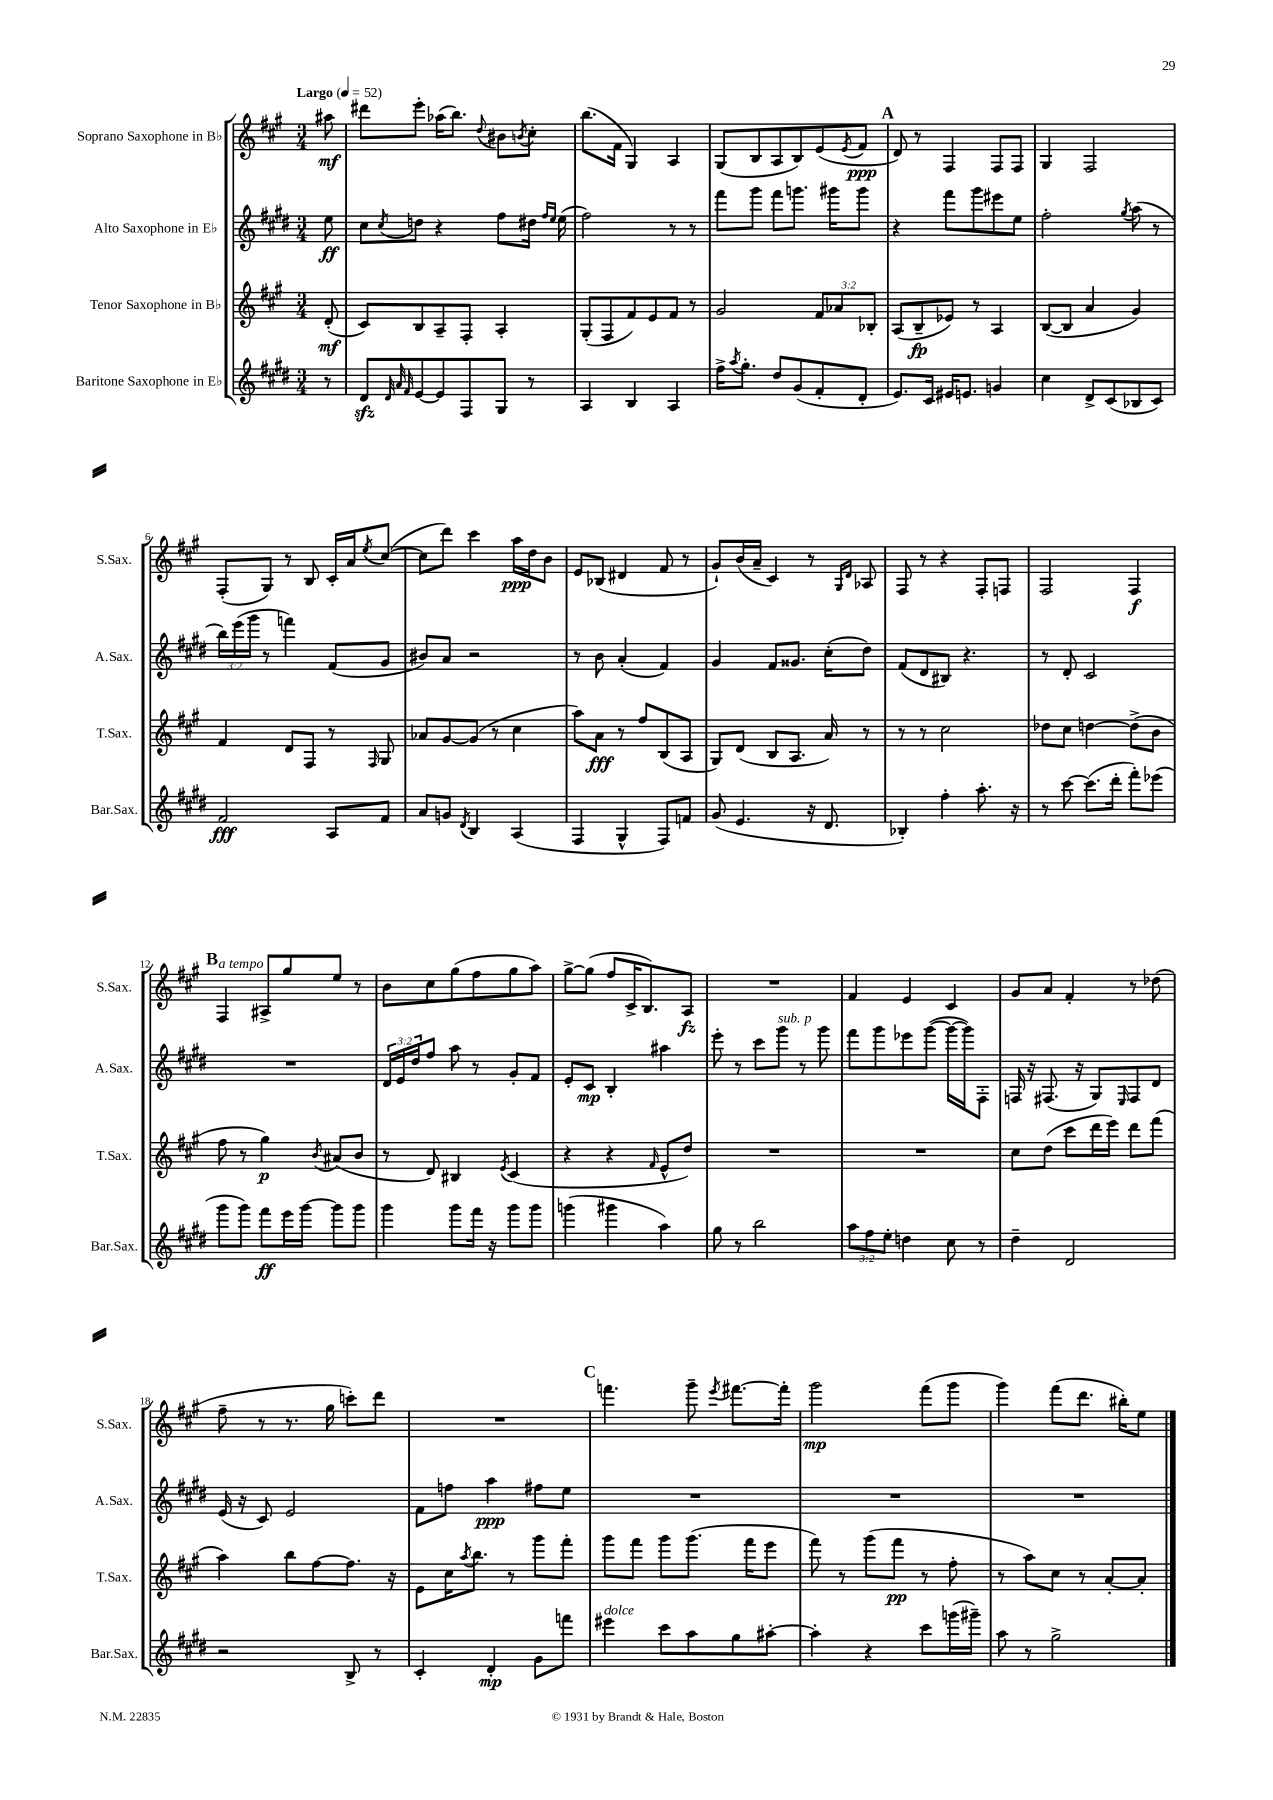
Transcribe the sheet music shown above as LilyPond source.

<<
\new StaffGroup <<
\new Staff = "s0" \with { instrumentName = "Soprano Saxophone in Bb" shortInstrumentName = "S.Sax." } {
    \clef treble \key a \major \numericTimeSignature \time 3/4 \partial 8 \tempo "Largo" 4 = 52
    ais''8\mf |
    dis'''8 e'''8-. aes''16( b''8.) \appoggiatura { d''8 } bis'8 \acciaccatura { b'8 } cis''8-. |
    b''8.( fis'16 gis4) a4 |
    gis8( b8 a8 b8) e'8( \acciaccatura { e'8 } fis'8\ppp |
    \mark \markup { \bold "A" } d'8) r8 fis4 fis8 fis8 |
    gis4 fis2 |
    fis8-.( gis8) r8 b8 cis'16-. a'16 \acciaccatura { e''8 } cis''8~( |
    cis''8 d'''8) cis'''4 a''16\ppp d''16 b'8 |
    e'8 bes8( dis'4 fis'8 r8 |
    gis'8-!) b'16( a'16-- cis'4) r8 \grace { gis16 d'16 } aes8 |
    fis8 r8 r4 fis8-. f8 |
    fis2 fis4\f |
    \mark \markup { \bold "B" } fis4^\markup { \italic "a tempo" } ais8-> gis''8 e''8 r8 |
    b'8 cis''8 gis''8( fis''8 gis''8 a''8) |
    gis''8~-> gis''8( fis''8 cis'16-> b8.) a8\fz |
    R2. |
    fis'4 e'4 cis'4 |
    gis'8 a'8 fis'4-. r8 des''8( |
    fis''8-- r8 r8. gis''16 c'''8-.) d'''8 |
    R2. |
    \mark \markup { \bold "C" } f'''4. gis'''8-- \acciaccatura { e'''8 } fis'''8.~ fis'''16-. |
    gis'''2\mp fis'''8( gis'''8 |
    gis'''4) fis'''8( d'''8. bis''16-.) e''8 \bar "|." |
}
\new Staff = "s1" \with { instrumentName = "Alto Saxophone in Eb" shortInstrumentName = "A.Sax." } {
    \clef treble \key e \major \numericTimeSignature \time 3/4 \override Staff.TupletNumber.text = #tuplet-number::calc-fraction-text \partial 8
    e''8\ff |
    cis''8 \acciaccatura { cis''8 } d''8 r4 fis''8 dis''16 \grace { fis''16 e''16 } e''16( |
    fis''2) r8 r8 |
    fis'''8 gis'''8 fis'''8 g'''8. gis'''16 gis'''8 |
    \mark \markup { \bold "A" } r4 fis'''8 gis'''8 eis'''8 e''8 |
    fis''2-. \acciaccatura { gis''8 } a''8( r8 |
    \tuplet 3/2 { b''16) e'''16( gis'''16 } r8 f'''4) fis'8( gis'8 |
    bis'8) a'8 r2 |
    r8 b'8 a'4-.( fis'4) |
    gis'4 fis'8 gisis'8. cis''16-.( dis''8) |
    fis'8( dis'8 bis8) r4. |
    r8 dis'8-. cis'2 |
    \mark \markup { \bold "B" } R2. |
    \tuplet 3/2 { dis'16 e'16 dis''16 } fis''8 a''8 r8 gis'8-. fis'8 |
    e'8-. cis'8\mp b4-. ais''4 |
    e'''8-. r8 cis'''8 gis'''8^\markup { \italic "sub. p" } r8 gis'''8 |
    fis'''8 gis'''8 ees'''8 gis'''8~( gis'''16~ gis'''16) fis8-. |
    f16 r16 fis8.( r16 gis8) \grace { e16 } fis8 dis'8 |
    e'16( r16 cis'8) e'2 |
    fis'8 f''8 a''4\ppp fis''8 e''8 |
    \mark \markup { \bold "C" } R2. |
    R2. |
    R2. \bar "|." |
}
\new Staff = "s2" \with { instrumentName = "Tenor Saxophone in Bb" shortInstrumentName = "T.Sax." } {
    \clef treble \key a \major \numericTimeSignature \time 3/4 \override Staff.TupletNumber.text = #tuplet-number::calc-fraction-text \partial 8
    d'8-.\mf( |
    cis'8) b8 a8-- fis8-. a4-. |
    gis8-.( fis8 fis'8) e'8 fis'8 r8 |
    gis'2 \tuplet 3/2 { fis'8 aes'8 bes8-. } |
    \mark \markup { \bold "A" } a8( b8--\fp ees'8) r8 a4 |
    b8~( b8 a'4 gis'4) |
    fis'4 d'8 fis8 r8 \grace { fis16 } gis8 |
    aes'8 gis'8~ gis'8( r8 cis''4 |
    a''8) a'8\fff r8 fis''8 b8( a8 |
    gis8) d'8( b8 a8. a'16) r8 |
    r8 r8 cis''2 |
    des''8 cis''8 d''4~ d''8->( b'8 |
    \mark \markup { \bold "B" } fis''8 r8 gis''4\p) \acciaccatura { b'8 } ais'8( b'8 |
    r8 d'8) bis4 \acciaccatura { e'8 } cis'4( |
    r4 r4 \grace { fis'16 } e'8-^ d''8) |
    R2. |
    R2. |
    cis''8 d''8( cis'''8 d'''16 e'''16) d'''8 fis'''8( |
    a''4) b''8 fis''8~ fis''8. r16 |
    e'8 cis''16 \acciaccatura { a''8 } b''8. r8 gis'''8 fis'''8-. |
    \mark \markup { \bold "C" } gis'''8 fis'''8 gis'''8 gis'''8.( fis'''16 e'''8 |
    fis'''8) r8 gis'''8( fis'''8\pp r8 fis''8-. |
    r8 a''8) cis''8 r8 a'8~-. a'8-. \bar "|." |
}
\new Staff = "s3" \with { instrumentName = "Baritone Saxophone in Eb" shortInstrumentName = "Bar.Sax." } {
    \clef treble \key e \major \numericTimeSignature \time 3/4 \override Staff.TupletNumber.text = #tuplet-number::calc-fraction-text \partial 8
    r8 |
    dis'8\sfz \grace { dis'32 a'32 fis'32 } e'8~ e'8 fis8 gis8 r8 |
    a4 b4 a4 |
    fis''16-> \acciaccatura { a''8 } gis''8.-. dis''8 gis'8( fis'8-. dis'8-. |
    \mark \markup { \bold "A" } e'8.) cis'16 eis'16 e'8. g'4 |
    cis''4 dis'8-> cis'8( bes8 cis'8) |
    fis'2\fff a8 fis'8 |
    a'8 g'8 \acciaccatura { dis'8 } b4 a4( |
    fis4 gis4-^ fis8) f'8 |
    gis'8( e'4. r16 dis'8. |
    bes4-.) fis''4-. a''8.-. r16 |
    r8 cis'''8~ cis'''8.( dis'''16-. fis'''8-.) ees'''8( |
    \mark \markup { \bold "B" } gis'''8 gis'''8) fis'''8\ff e'''16 gis'''16~ gis'''8 gis'''8 |
    gis'''4 gis'''8 fis'''16 r16 gis'''8 gis'''8 |
    g'''4( gis'''4 a''4) |
    gis''8 r8 b''2 |
    \tuplet 3/2 { a''8 fis''8 e''8-. } d''4 cis''8 r8 |
    dis''4-- dis'2 |
    r2 b8-> r8 |
    cis'4-. dis'4-.\mp gis'8 f'''8 |
    \mark \markup { \bold "C" } eis'''4^\markup { \italic "dolce" } cis'''8 a''8 gis''8 ais''8~-. |
    ais''4-. r4 cis'''8 g'''16( gis'''16--) |
    a''8 r8 gis''2-> \bar "|." |
}
>>
>>
